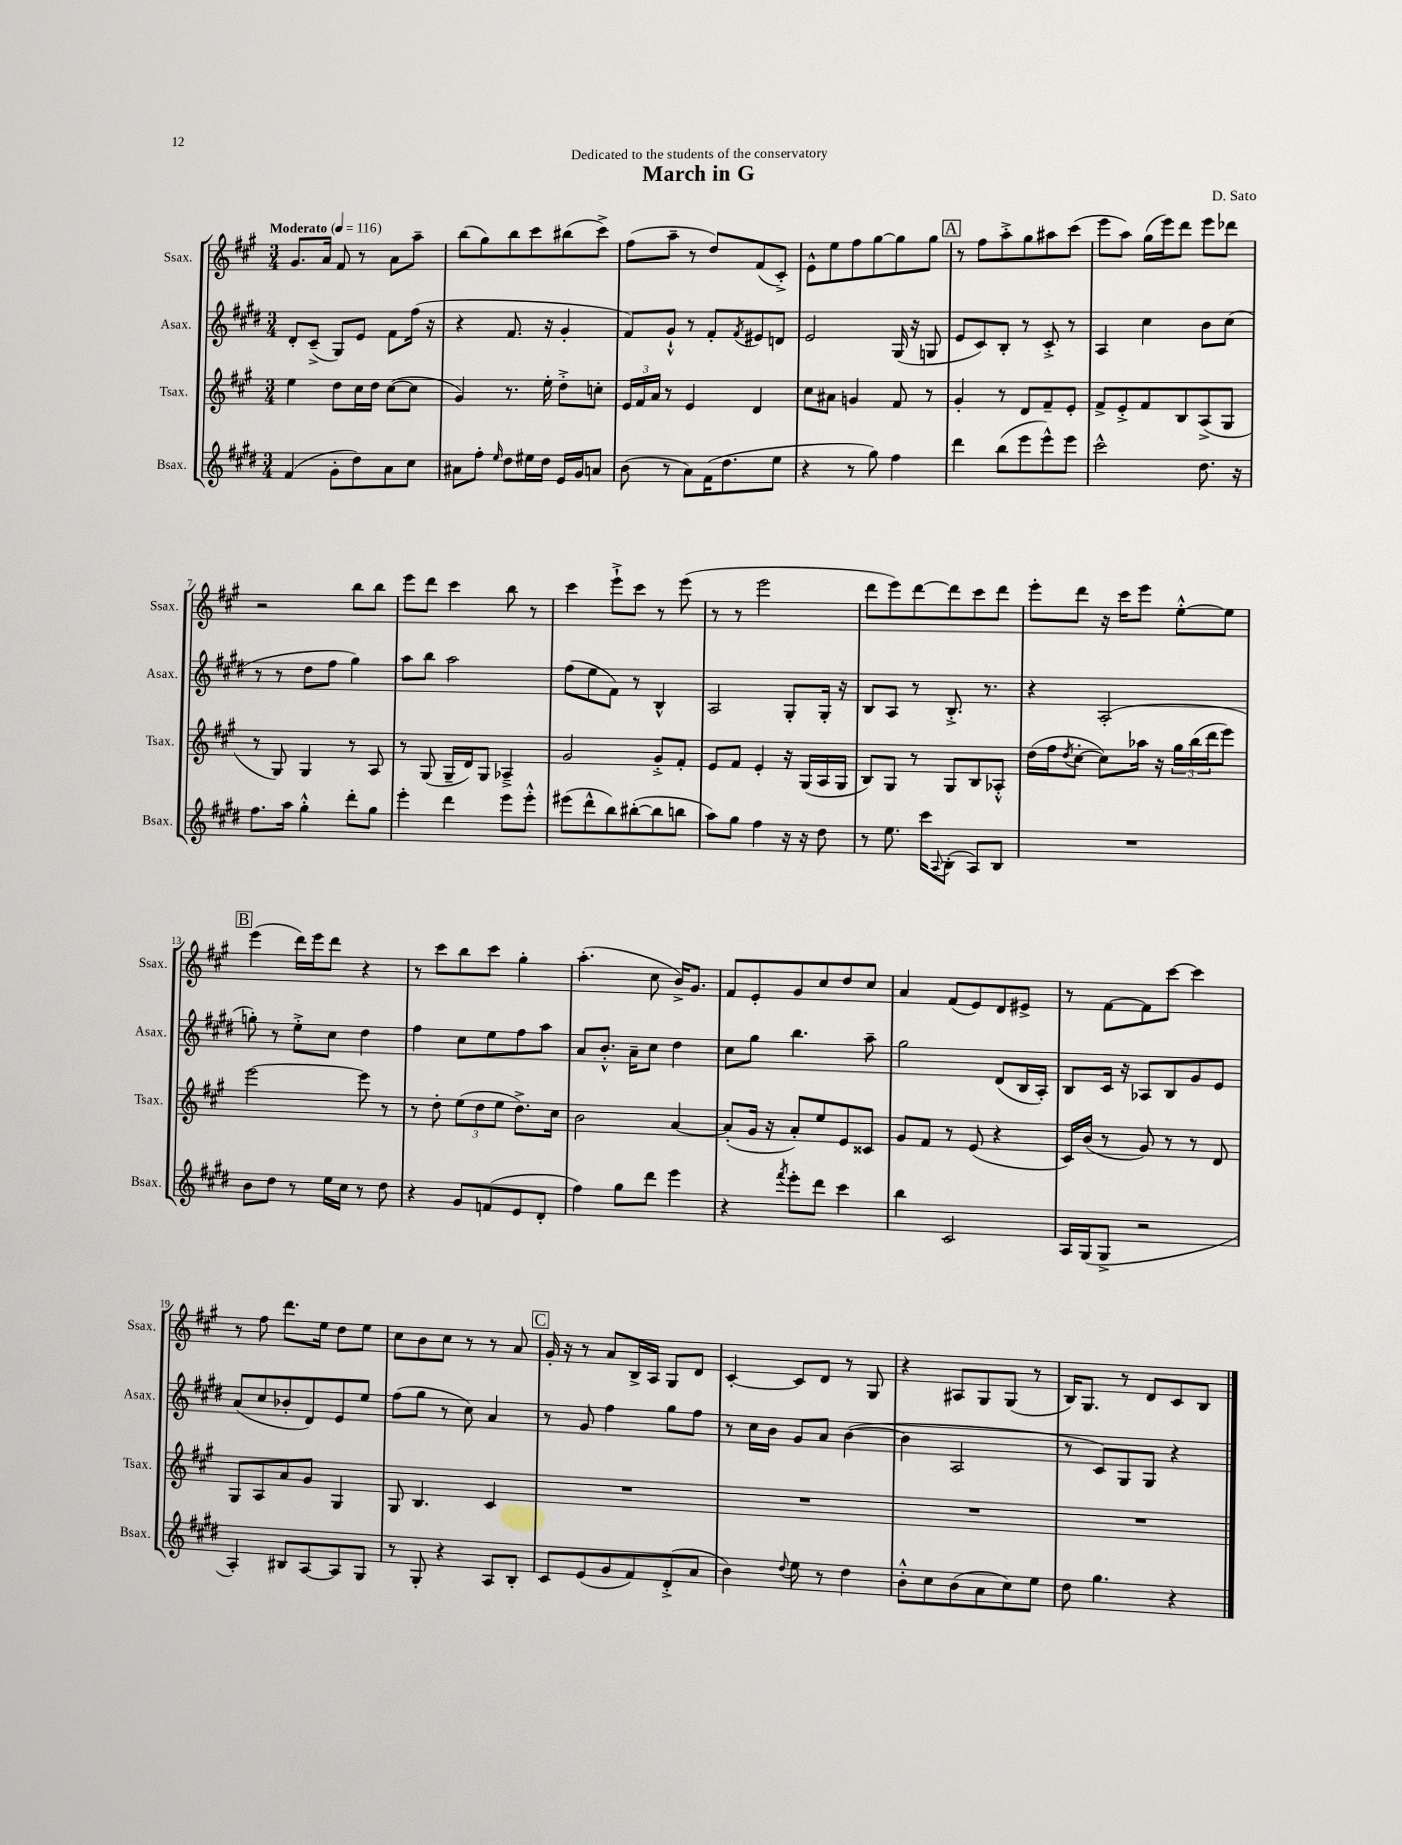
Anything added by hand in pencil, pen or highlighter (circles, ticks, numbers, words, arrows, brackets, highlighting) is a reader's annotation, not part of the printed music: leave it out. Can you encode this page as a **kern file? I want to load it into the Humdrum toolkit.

**kern	**kern	**kern	**kern
*staff4	*staff3	*staff2	*staff1
*clefG2	*clefG2	*clefG2	*clefG2
*k[f#c#g#d#]	*k[f#c#g#]	*k[f#c#g#d#]	*k[f#c#g#]
*M3/4	*M3/4	*M3/4	*M3/4
*MM116	*MM116	*MM116	*MM116
(4f#	4ee	8d#'	8.g#
.	.	(8c#~^	.
.	.	.	16a
8g#'	8dd	8G#)	8f#
8dd#)	16cc#	8e	8r
.	16dd	.	.
8a	([8cc#	8f#	8a
8cc#	8cc#]	(16ff#	8aa~
.	.	16r	.
=	=	=	=
8a#	4g#)	4r	(8bb
8ff#'	.	.	8gg#)
16qqee	.	.	.
8dd#	8.r	8.f#	8bb
16ee#	.	.	8ccc#
16dd#	16ee'	16r	.
16e	8dd'^	4g#'	(8bb#
16g#	.	.	.
8a	8cc'	.	8ccc#^)
=	=	=	=
(8b	24e	8f#)	(8ff#
.	24f#	.	.
.	24a	.	.
8r	8r	8g#`^^	8aa~
8a)	4e	8r	8r
(16f#	.	8f#'	8dd)
8.dd#	.	.	.
.	.	8qf#	.
.	4d	8e#	(8f#
8ee	.	8d	8c#'^)
=	=	=	=
4r	8cc#	2e	8e^^
.	8a#	.	8ee
8r	4g	.	8ff#
8gg#)	.	.	[8gg#
4ff#	8f#	(16G#	8gg#]
.	.	16r	.
.	8r	8G	8gg#
=	=	=	=
4ddd#	4g#'	8e	8r
.	.	8c#)	8ff#
(8bb	8r	8B'	8aa'^
8eee	8d	8r	8gg#
8eee^^)	8f#~	8c#'^	8aa#
8eee	8e'	8r	(8ccc#
=	=	=	=
2ccc#^^	8f#^	4A	8eee
.	8e'^	.	8aa)
.	8f#	4cc#	(16gg#
.	.	.	16eee)
.	8B	.	8ddd
8.dd#	(8A^	8b	8eee
.	8G#	(8cc#	8ddd-
16r	.	.	.
=	=	=	=
8.ff#	8r	8r	2r
.	8G#)	8r	.
16aa	.	.	.
4gg#'^^	4G#	8dd#	.
.	.	8ff#	.
8ddd#'	8r	4gg#)	8bb
8gg#	8A	.	8bb
=	=	=	=
4eee'	8r	8aa	8eee
.	(8G#	8bb	8ddd
4ddd#	16G#~	2aa	4ccc#
.	16d)	.	.
.	8G#	.	.
8eee	4A-~^	.	8bb
8eee'^^	.	.	8r
=	=	=	=
(8eee#	2g#	(8ff#	4ccc#
8ddd#^^	.	8ee	.
8bb)	.	8f#)	8eee`^
([8bb#'	.	8r	8ccc#
8bb#]	8g#'^	4B^^	8r
8bb	8f#'	.	(8eee
=	=	=	=
8aa)	8e	2A	8r
8gg#	8f#	.	8r
4ff#	4e'	.	2eee
16r	16r	8G#'	.
16r	(16G#	.	.
8dd#	16A	16G#'	.
.	16G#	16r	.
=	=	=	=
8r	8B)	8B	8ddd
8.ee	8G#	8A	8eee)
.	8r	8r	[8ddd
16ccc#	.	.	.
8qqA	.	.	.
(8B'	8G#	8.B'^	8ddd]
8A)	8B	.	8ccc#
.	.	8.r	.
8B	8A-'^^	.	8ddd
=	=	=	=
2.r	(16dd	4r	8eee'
.	16ff#	.	.
.	8qdd	.	.
.	[8cc#'	.	8ddd
.	8cc#])	(2A'	16r
.	.	.	16ccc#
.	16aa-	.	8eee
.	16r	.	.
.	24gg#	.	[8ee'^^
.	(24bb	.	.
.	24ddd	.	.
.	8eee)	.	8ee]
=	=	=	=
8b	[2eee	8gg')	(4eee
8dd#	.	8r	.
8r	.	8ee'^	16ddd)
.	.	.	16eee
16ee	.	8cc#	8ddd
16cc#	.	.	.
8r	8eee]	4dd#	4r
8dd#	8r	.	.
=	=	=	=
4r	8r	4ff#	8r
.	8dd'	.	8ccc#
8g#	(12ee	8cc#	8bb
.	12dd	.	.
(8f	.	8ee	8ccc#
.	12ee	.	.
8e	8.dd^)	8ff#	4gg#'
8d#'	.	8aa	.
.	16cc#	.	.
=	=	=	=
4ff#)	2b	8a	(4.aa'
.	.	8.b'^^	.
8gg#	.	.	.
.	.	16a~	.
8ddd#	.	8cc#	8cc#
4eee	[4a	4dd#	16b^)
.	.	.	8.g#
=	=	=	=
4r	(8a']	8cc#	8f#
.	16g#	8gg#	8e'
.	16r	.	.
8qfff#	.	.	.
8eee'	8a')	4.bb	8g#
8ddd#	8ee	.	8cc#
4ccc#	8e	.	8dd
.	8c##	8aa~	8cc#
=	=	=	=
4bb	8g#	2gg#	4a
.	8f#	.	.
2c#	8r	.	(8f#
.	(8e	.	8e)
.	4r	(8d#	8d
.	.	16B	8e#^
.	.	16A')	.
=	=	=	=
16A	16c#)	8B	8r
(16G#	(16b	.	.
8G#^	8r	16c#	[8f#
.	.	16r	.
2r	8g#)	8A-	8f#]
.	8r	8B	[8ccc#
.	8r	8g#	4ccc#]
.	8d	8e	.
=	=	=	=
4A')	8G#	(8a	8r
.	8A	8cc#	8ff#
8B#	8a	8b-'	8.ddd
[8A	8g#	8d#)	.
.	.	.	16ee
8A]	4G#	8e	8dd
8G#	.	8ee	8ee
=	=	=	=
8r	8G#	(8ff#	8cc#
8G#'	4.B	8gg#	8b
4r	.	8r	8cc#
.	.	8cc#)	8r
8A	4c#	4a	8r
8B'	.	.	8a
=	=	=	=
8c#	2.r	8r	16g#'
.	.	.	16r
(8e	.	8g#	8r
8g#	.	4ff#	8a
8f#)	.	.	16B^
.	.	.	16A
(8d#'^	.	8gg#	8G#
8a	.	8ff#	8d
=	=	=	=
4b)	2.r	8r	[4c#'
.	.	16cc#	.
.	.	16b	.
8qqdd#	.	.	.
8ee	.	8g#	8c#]
8r	.	8a	8d
4dd#	.	([4b	8r
.	.	.	8G#
=	=	=	=
8b'^^	2.r	4b]	4r
8cc#	.	.	.
(8b	.	2A	8A#
8a	.	.	8G#
8cc#)	.	.	(8G#
8ee	.	.	8r
=	=	=	=
8dd#	2.r	8r	16B)
.	.	.	8.G#
4.gg#	.	8c#)	.
.	.	8G#	8r
.	.	8G#	8d
4r	.	4r	8c#
.	.	.	8B
==	==	==	==
*-	*-	*-	*-
